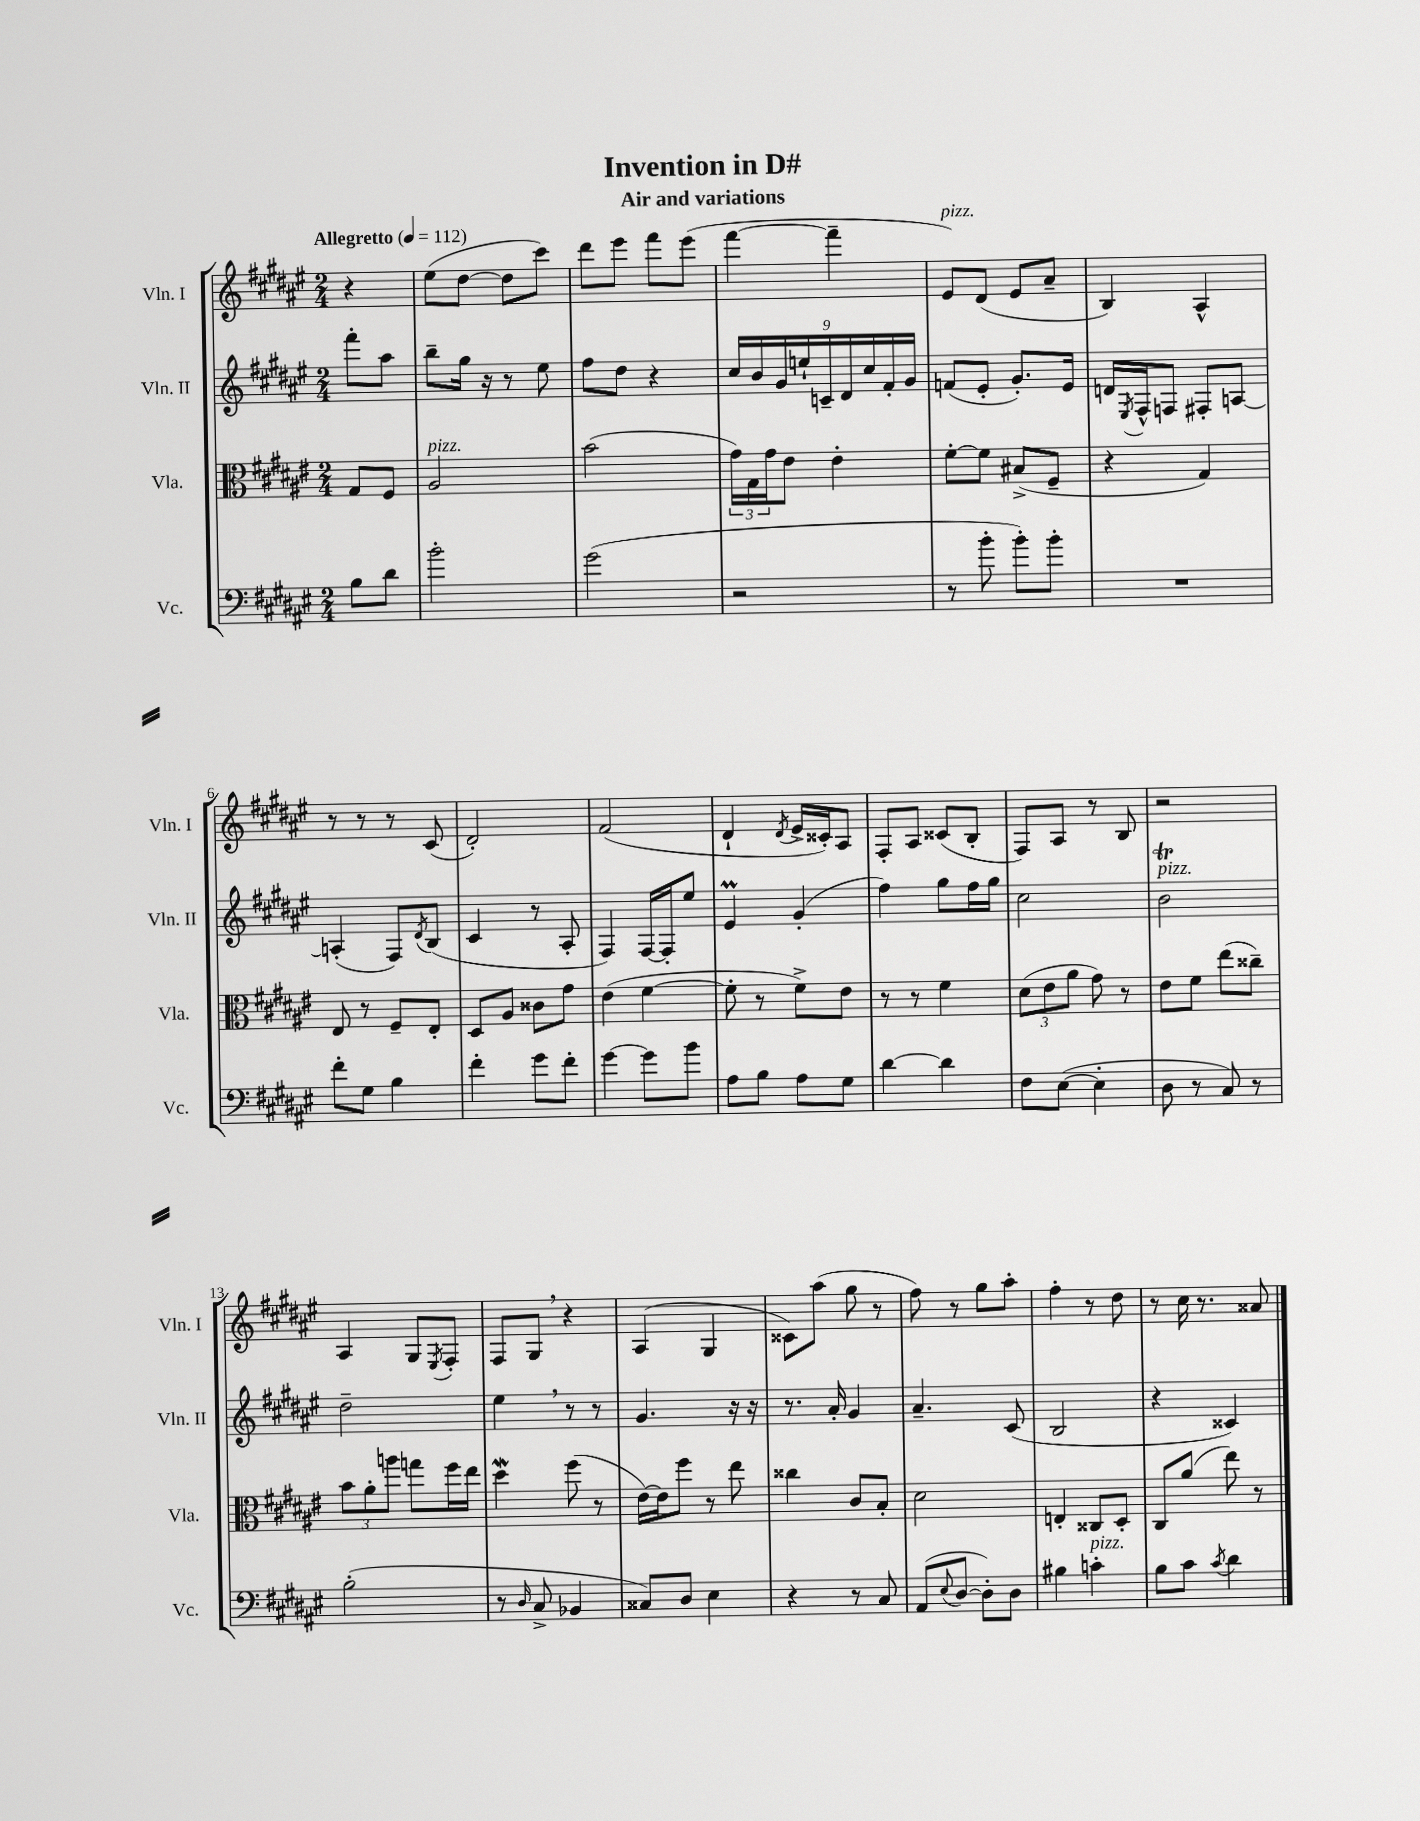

**kern	**kern	**kern	**kern
*part4	*part3	*part2	*part1
*staff4	*staff3	*staff2	*staff1
*I"Vc.	*I"Vla.	*I"Vln. II	*I"Vln. I
*I'Vc.	*I'Vla.	*I'Vln. II	*I'Vln. I
*clefF4	*clefC3	*clefG2	*clefG2
*k[f#c#g#d#a#e#]	*k[f#c#g#d#a#e#]	*k[f#c#g#d#a#e#]	*k[f#c#g#d#a#e#]
*M2/4	*M2/4	*M2/4	*M2/4
*MM112	*MM112	*MM112	*MM112
=	=	=	=
!	!	!	!LO:TX:a:B:t=Allegretto
8B\L	8G#/L	8fff#'\L	4r
8d#\J	8F#/J	8aa#\J	.
=1	=1	=1	=1
!	!LO:TX:a:i:t=pizz.	!	!
2b'\	2A#/	8bb~\L	(8ee#\L
.	.	16gg#\Jk	[8dd#\J
.	.	16r	.
.	.	8r	8dd#\L]
.	.	8ee#\	8ccc#\J)
=2	=2	=2	=2
(2g#\	(2b\	8ff#\L	8ddd#\L
.	.	8dd#\J	8eee#\J
.	.	4r	8fff#\L
.	.	.	(8eee#\J
=3	=3	=3	=3
2r	24g#\LL)	18cc#/LL	[4fff#\
.	24G#\	.	.
.	.	18b/	.
.	24g#\J	.	.
.	.	18g#/	.
.	8e#\J	.	.
.	.	18een`/	.
.	.	18cn~/	.
.	4e#'\	.	4fff#~\]
.	.	18d#/	.
.	.	18cc#/	.
.	.	18f#'/	.
.	.	18g#/JJ	.
=4	=4	=4	=4
!	!	!	!LO:TX:a:i:t=pizz.
8r	[8f#'\L	(8fn/L	8e#/L)
8b'\	8f#\J]	8e#'/J	(8d#/J
8b'\L)	(8B#X^/L	8.g#'/L)	8e#/L
8b'\J	8F#~/J	.	8a#~/J
.	.	16e#/Jk	.
=5	=5	=5	=5
2r	4r	16dn/LL	4B/)
.	.	8qE#/	.
.	.	16F#^^/J	.
.	.	8Fn/J	.
.	4G#/)	8F#X'/L	4A#^^/
.	.	[8An/J	.
!!LO:LB:g=z
=6	=6	=6	=6
8f#'\L	8E#/	(4An'/]	8r
8G#\J	8r	.	8r
4B\	8F#~/L	8F#/L)	8r
.	.	8qd#/	.
.	8E#'/J	(8B/J	(8c#/
=7	=7	=7	=7
4f#'\	8D#/L	4c#/	2d#'/)
.	8A#/J	.	.
8g#\L	8c##X\L	8r	.
8f#'\J	8g#\J	8A#'/	.
=8	=8	=8	=8
[4g#\	(4e#\	4F#/)	(2f#/
8g#\L]	[4f#\	[16F#/LL	.
.	.	16F#'/J]	.
8b\J	.	8ee#/J	.
=9	=9	=9	=9
8A#\L	8f#'\]	4e#m/	4d#`/
8B\J	8r	.	.
.	.	.	8qd#/
8A#\L	8f#^\L)	(4g#'/	16e#^/LL
.	.	.	16c##X'/J)
8G#\J	8e#\J	.	8A#/J
=10	=10	=10	=10
[4d#\	8r	4ff#\)	8F#'/L
.	8r	.	8A#/J
4d#\]	4f#\	8gg#\L	(8c##X/L
.	.	16ff#\L	8B'/J
.	.	16gg#\JJ	.
=11	=11	=11	=11
8F#\L	(12d#\L	2cc#\	8F#/L)
.	12e#\	.	.
([8E#\J	.	.	8A#/J
.	12a#\J	.	.
4E#'\]	8g#\)	.	8r
.	8r	.	8B/
=12	=12	=12	=12
!	!	!LO:TX:a:i:t=pizz.	!
8D#\	8e#\L	2bT\	2r
8r	8f#\J	.	.
8C#/)	(8ee#\L	.	.
8r	8cc##X~\J)	.	.
!!LO:LB:g=z
=13	=13	=13	=13
(2B'\	12b\L	2dd#~\	4A#/
.	12a#'\	.	.
.	12aan\J	.	.
.	8ggn\L	.	8G#/L
.	.	.	8qE#/
.	16ff#\L	.	8F#'/J
.	16ee#\JJ	.	.
=14	=14	=14	=14
8r	4dd#W\	4ee#,\	8F#/L
16qqD#/	.	.	.
8C#^/	.	.	8G#,/J
4BB-X/	(8ff#\	8r	4r
.	8r	8r	.
=15	=15	=15	=15
8C##X/L)	[16e#\LL)	4.g#/	(4A#/
.	16e#\J]	.	.
8D#/J	8ff#\J	.	.
4E#\	8r	.	4G#/
.	8ee#\	16r	.
.	.	16r	.
=16	=16	=16	=16
4r	4cc##X\	8.r	8c##X\L)
.	.	.	(8aa#\J
.	.	16a#'/	.
8r	8c#/L	4g#/	8gg#\
8C#/	8B'/J	.	8r
=17	=17	=17	=17
(8AA#/L	2d#\	4.a#~/	8ff#\)
8qqE#/	.	.	.
[8D#/J	.	.	8r
8D#'\L])	.	.	8gg#\L
8D#\J	.	(8c#/	8aa#'\J
=18	=18	=18	=18
4B#X\	4En'/	2B/	4ff#'\
!LO:TX:a:i:t=pizz.	!	!	!
4cn'\	8C##X/L	.	8r
.	8D#'/J	.	8dd#\
=19	=19	=19	=19
8B\L	8C#/L	4r	8r
8c#\J	(8a#/J	.	16cc#\
.	.	.	8.r
8qc#/	.	.	.
4d#\	8ee#\)	4c##X/)	.
.	8r	.	8a##X/
==	==	==	==
*-	*-	*-	*-
